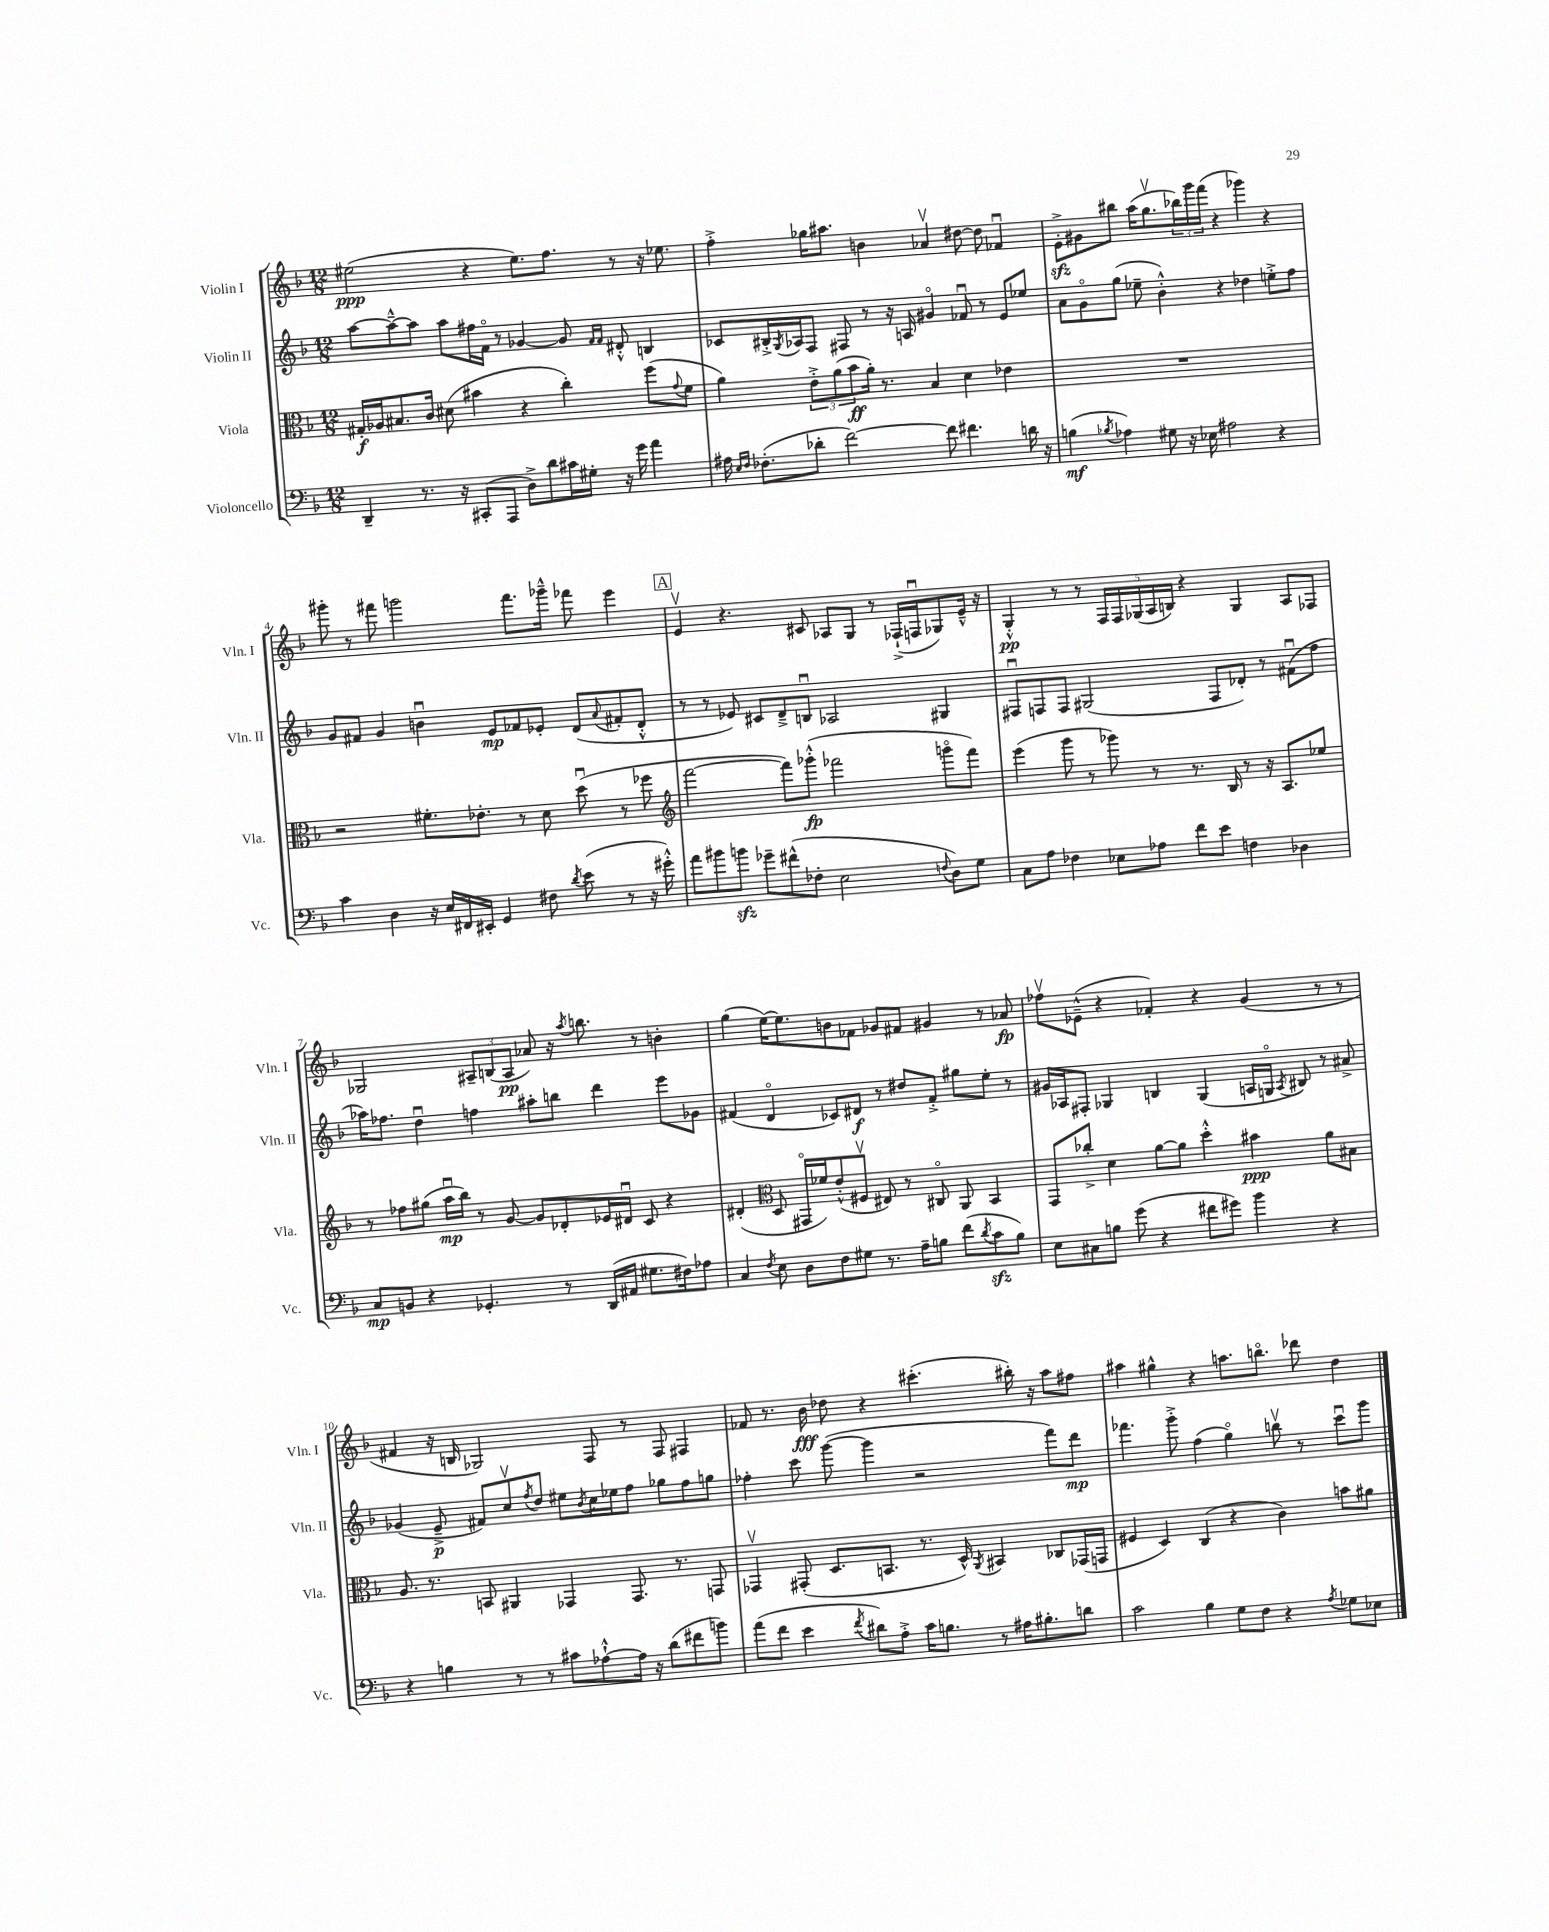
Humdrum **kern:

**kern	**dynam	**kern	**dynam	**kern	**dynam	**kern	**dynam
*part4	*part4	*part3	*part3	*part2	*part2	*part1	*part1
*staff4	*staff4	*staff3	*staff3	*staff2	*staff2	*staff1	*staff1
*I"Violoncello	*	*I"Viola	*	*I"Violin II	*	*I"Violin I	*
*I'Vc.	*	*I'Vla.	*	*I'Vln. II	*	*I'Vln. I	*
*clefF4	*	*clefC3	*	*clefG2	*	*clefG2	*
*k[b-]	*	*k[b-]	*	*k[b-]	*	*k[b-]	*
*M12/8	*	*M12/8	*	*M12/8	*	*M12/8	*
=1	=1	=1	=1	=1	=1	=1	=1
4DD~/	.	16G#X'/LL	f	[8aa\L	.	(2ee#X\	ppp
.	.	16A-X/J	.	.	.	.	.
.	.	8.B#X/	.	8aa~^^\_	.	.	.
8.r	.	.	.	8aa\J]	.	.	.
.	.	16c/Jk	.	.	.	.	.
.	.	(8d#X\	.	8aa\L	.	.	.
16r	.	.	.	.	.	.	.
(8CC#X'/L	.	4b#X\	.	16ff#X\L	.	4r	.
.	.	.	.	16f\JJ	.	.	.
8AAA/J	.	.	.	8r	.	.	.
8D^\L)	.	4r	.	[4g-X/	.	8.ee#\L)	.
8d\	.	.	.	.	.	.	.
.	.	.	.	.	.	8.ff\J	.
16c#X\L	.	4cc'\)	.	8g-/]	.	.	.
16G#X'\JJ	.	.	.	.	.	.	.
.	.	.	.	16qqf/LL	.	.	.
.	.	.	.	16qqf/JJ	.	.	.
16r	.	.	.	8d#X'^^/	.	8r	.
16g\	.	.	.	.	.	.	.
4a\	.	(8ff\L	.	4Bn/	.	16r	.
.	.	.	.	.	.	8.ee-X\	.
.	.	8qqg/	.	.	.	.	.
.	.	8f\J	.	.	.	.	.
=2	=2	=2	=2	=2	=2	=2	=2
16A#X\	.	4a\)	.	8c-X/L	.	4ff'^\	.
16qqE/LL	.	.	.	.	.	.	.
16qqF/JJ	.	.	.	.	.	.	.
(8.F-X'\L	.	.	.	.	.	.	.
.	.	.	.	16B#X'^/L	.	.	.
.	.	.	.	8qG/	.	.	.
.	.	.	.	16A-X/J	.	.	.
8d-X'\J	.	12e'^\L	.	8F/J	.	16gg-X\KL	.
.	.	.	.	.	.	8.aa#X\J	.
.	.	(12a\	.	.	.	.	.
[2f\)	.	.	.	8F#X/	.	.	.
.	.	12b-\	ff	.	.	.	.
.	.	16a'\Jk)	.	8r	.	4bn\	.
.	.	8.r	.	.	.	.	.
.	.	.	.	16r	.	.	.
.	.	.	.	16An/	.	.	.
.	.	4B-/	.	4g#X/	.	4a-Xv/	.
8f\]	.	.	.	.	.	.	.
4.f#X\	.	4d\	.	8f-Xu/	.	[8dd#X\	.
.	.	.	.	8r	.	8dd#\]	.
.	.	4e-X\	.	8e/L	.	4f-Xu/	.
16dn\	.	.	.	8ee-X/J	.	.	.
16r	.	.	.	.	.	.	.
=3	=3	=3	=3	=3	=3	=3	=3
(4Bn\	mf	1.r	.	8a\L	.	8ezz'^\L	.
.	.	.	.	8g\	.	8g#X\	.
8qB-X/	.	.	.	.	.	.	.
4A-X\)	.	.	.	(8gg\J	.	8bb#X\J	.
.	.	.	.	8ee-X~\	.	(16aa\KL	.
.	.	.	.	.	.	8.ggv\	.
8G#X\	.	.	.	4b-'^^\)	.	.	.
16r	.	.	.	.	.	24bb-X\L)	.
.	.	.	.	.	.	24ggg\	.
16E-X\	.	.	.	.	.	.	.
.	.	.	.	.	.	(24fff\JJ	.
2A#X\	.	.	.	4r	.	4r	.
.	.	.	.	4dd-X\	.	4ggg-X\)	.
4r	.	.	.	8een'^\L	.	4r	.
.	.	.	.	8ff\J	.	.	.
!!LO:LB:g=z
=4	=4	=4	=4	=4	=4	=4	=4
4c\	.	2r	.	8g/L	.	8ggg#X'\	.
.	.	.	.	8f#X/J	.	8r	.
4D\	.	.	.	4g/	.	8fff#X\	.
.	.	.	.	.	.	2gggn\	.
16r	.	8.f#X'\L	.	4bnu\	.	.	.
16E/LL	.	.	.	.	.	.	.
16FF#X/	.	.	.	.	.	.	.
16EE#X'/JJ	.	8.e-X'\J	.	.	.	.	.
4GG/	.	.	.	8e/L	mp	.	.
.	.	8r	.	8f-X/	.	8.fff#\L	.
8F#X\	.	8d\	.	8e-X'/J	.	.	.
.	.	.	.	.	.	16ggg-X~^^\Jk	.
8qd/	.	.	.	.	.	.	.
(8e\	.	(8ddu\	.	(8d/L	.	8fff-X\	.
.	.	.	.	8qqa/	.	.	.
8r	.	8r	.	8f#X'/	.	4eee\	.
16r	.	8ff-X\	.	8d'^^/J	.	.	.
16g#X'^^\)	.	.	.	.	.	.	.
!!LO:REH:place=s1:t=A
=5	=5	=5	=5	=5	=5	=5	=5
*	*	*clefG2	*	*	*	*	*
8a\L	.	[2fff\	.	8r	.	4ev/	.
8b#X\	.	.	.	8r	.	.	.
8bnzz\J	.	.	.	8e-X/)	.	4.r	.
8g-X~\L	.	.	.	8c#X/L	.	.	.
(8f#X^^\	.	8fff\L])	.	8d~^/	.	.	.
8F-X'\J	.	(8ggg-X'^^\J	fp	8Bnu/J	.	8c#X/	.
2E\	.	2fff-X\	.	2A-X/	.	8A-X/L	.
.	.	.	.	.	.	8G/J	.
.	.	.	.	.	.	8r	.
.	.	.	.	.	.	(16F-X`^/LL	.
.	.	.	.	.	.	16Fnu/J	.
8qqFn/	.	.	.	.	.	.	.
8D\L)	.	8gggn\L	.	4G#X/	.	8G-X/)	.
8G\J	.	8fff-\J)	.	.	.	16e~^^/Jk	.
.	.	.	.	.	.	16r	.
=6	=6	=6	=6	=6	=6	=6	=6
8C\L	.	(4eee\	.	8F#Xu/L	.	4G'^^/	pp
8A\J	.	.	.	8Fn/	.	.	.
4F-X\	.	8ggg\	.	8F/J	.	8r	.
.	.	8r	.	(2G#X/	.	8r	.
8E-X\L	.	8ggg-X\)	.	.	.	20F/LL	.
.	.	.	.	.	.	20F/	.
.	.	.	.	.	.	(20G-X/	.
8A-X\J	.	8r	.	.	.	.	.
.	.	.	.	.	.	20A/	.
.	.	.	.	.	.	20Bn/JJ)	.
8f\L	.	8.r	.	.	.	4r	.
8e\J	.	.	.	8F/L	.	.	.
.	.	16B-/	.	.	.	.	.
4Fn\	.	8r	.	8d-X'/J)	.	4G-/	.
.	.	16r	.	8r	.	.	.
.	.	8.A/L	.	.	.	.	.
4D-X\	.	.	.	(8f#Xu\L	.	8A/L	.
.	.	8ee-X/J	.	8ff\J	.	8F-X/J	.
!!LO:LB:g=z
=7	=7	=7	=7	=7	=7	=7	=7
8C/L	mp	8r	.	16aa-X\KL)	.	2G-X/	.
.	.	.	.	8.ff-X\J	.	.	.
8BBn/J	.	8ff-X\L	.	.	.	.	.
4r	.	(8gg#X\J	.	4ddu\	.	.	.
.	.	16aau\LL	mp	.	.	.	.
.	.	16bb-\JJ)	.	.	.	.	.
4.GG-X'/	.	8r	.	4ffn\	.	12A#X~/L	.
.	.	.	.	.	.	(12Bn/	.
.	.	[8g/	.	.	.	.	.
.	.	.	.	.	.	12A#/J	pp
.	.	8g/L]	.	8aa#X'\L	.	8a-X/)	.
8r	.	8d-X'/	.	8bbn\J	.	16r	.
.	.	.	.	.	.	8qaa/	.
.	.	.	.	.	.	8.bbn\	.
(16DD/LL	.	16e-X/L	.	4ddd\	.	.	.
16AA#X/JJ	.	16d#Xu/JJ	.	.	.	.	.
8.G#X\L	.	8c/	.	.	.	8r	.
.	.	4r	.	8eee\L	.	4bn'\	.
16F#X\k)	.	.	.	.	.	.	.
8A-X\J	.	.	.	8g-X\J	.	.	.
=8	=8	=8	=8	=8	=8	=8	=8
4C/	.	(4d#X'/	.	(4f#X/	.	(4gg\	.
8qF/	.	.	.	.	.	.	.
*	*	*clefC3	*	*	*	*	*
8E\	.	8D/	.	4d/	.	[16ee\KL)	.
.	.	.	.	.	.	8.ee\]	.
8D\L	.	16GG#X/LL	.	.	.	.	.
.	.	16f-X/J)	.	.	.	.	.
8F\	.	(8e'^^/	.	8c-X/L)	.	8bn\	.
8G#X\J	.	8F#Xv/J	.	8d#X/J	f	8f-X\J	.
8.r	.	8E#X/)	.	8r	.	8g-X/L	.
.	.	8r	.	8dd#X/L	.	8f#X/J	.
16A~\KL	.	.	.	.	.	.	.
8Bn\J	.	8C#X/	.	8f#'^/J	.	4g#X/	.
(8f\L	.	8AA/	.	8gg#X\L	.	.	.
8qd/	.	.	.	.	.	.	.
8czz\	.	4BB-/	.	8ee'\J	.	8r	.
8B\J)	.	.	.	8r	.	8a-X/	fp
=9	=9	=9	=9	=9	=9	=9	=9
8E\L	.	8GG/L	.	16g#X/LL	.	8ff-Xv\L	.
.	.	.	.	16A-X/J	.	.	.
8C#X\	.	8cc-X'^/J	.	8F#X'/J	.	(8e-X~^^\J	.
8Bn\J	.	4d\	.	4G-X/	.	4r	.
(8g\	.	.	.	.	.	.	.
4r	.	[8a\L	.	4Bn/	.	4f-X'/)	.
.	.	8a\J]	.	.	.	.	.
8f#X\L	.	4dd'^^\	.	(4G-/	.	4r	.
8g#X\J)	.	.	.	.	.	.	.
4b-\	.	4b#X\	ppp	16An/LL	.	(4g/	.
.	.	.	.	16Gn/JJ	.	.	.
.	.	.	.	8qA/	.	.	.
.	.	.	.	8B#X/)	.	.	.
4r	.	8a\L	.	8r	.	8r	.
.	.	8B#X\J	.	8a#X^/	.	8r	.
!!LO:LB:g=z
=10	=10	=10	=10	=10	=10	=10	=10
4r	.	8.A/	.	(4g-X/	.	4f#X/	.
.	.	8.r	.	.	.	.	.
4Bn\	.	.	.	8e~^/	p	16r	.
.	.	.	.	.	.	16Bn/	.
.	.	8BBn/	.	8f#X/L)	.	2G-X/)	.
8r	.	4AA#X/	.	8ccv/	.	.	.
.	.	.	.	8qff/	.	.	.
8r	.	.	.	8dd/J	.	.	.
8c#X\L	.	4GG-X/	.	8ee#X\L	.	.	.
.	.	.	.	8qb-/	.	.	.
[8A-X`^^\	.	.	.	16cc\L	.	8F/	.
.	.	.	.	16ee-X\J	.	.	.
16A-\Jk]	.	8.GG-/	.	8ff\J	.	8r	.
16r	.	.	.	.	.	.	.
(8d\L	.	.	.	8gg-X\L	.	8F/	.
.	.	8.r	.	.	.	.	.
8f#X\	.	.	.	8ff\	.	4F#X/	.
8bn\J)	.	8GGn/	.	8ggn\J	.	.	.
=11	=11	=11	=11	=11	=11	=11	=11
(8a\L	.	4GG-Xv/	.	4ff-X'\	.	8f-X/	.
8f\J	.	.	.	.	.	8.r	.
4e\	.	(8GG#X'/	.	8ccc\	.	.	.
.	.	.	.	.	.	16b-\	fff
.	.	8.D/L	.	([8ggg\	.	8dd-X\	.
8qf/	.	.	.	.	.	.	.
8d#X\L)	.	.	.	4ggg\]	.	4r	.
.	.	8.BBn/J	.	.	.	.	.
8A'^\J	.	.	.	.	.	.	.
16c\KL	.	8.r	.	2r	.	(4.ccc#X'\	.
8.Bn\J	.	.	.	.	.	.	.
.	.	16D^^/)	.	.	.	.	.
.	.	8qAA/	.	.	.	.	.
8r	.	4BB#X/	.	.	.	.	.
16A#X\KL	.	.	.	.	.	16bb#X'\)	.
8.B#X'\	.	.	.	.	.	16r	.
.	.	8C-X/L	.	8fff\L)	.	8aa\L	.
8dn\J	.	(16GG-X/L	.	8ddd\J	mp	8ff#X\J	.
.	.	16GGn/JJ	.	.	.	.	.
=12	=12	=12	=12	=12	=12	=12	=12
2c\	.	4F#X/	.	4.fff-X\	.	4aa#X\	.
.	.	4D/)	.	.	.	4gg#X^^\	.
.	.	.	.	8ggg'^\	.	.	.
4B-\	.	(4C/	.	(4ff\	.	4r	.
8G\L	.	4r	.	4gg\)	.	8.aan\L	.
8F\J	.	.	.	.	.	.	.
.	.	.	.	.	.	8.bbn\J	.
4r	.	4c\)	.	8bbnv\	.	.	.
.	.	.	.	8r	.	8ddd-X\	.
8qA/	.	.	.	.	.	.	.
8G-X\L	.	8bn\L	.	8cccu\L	.	4dd\	.
8E-X\J	.	8a#X\J	.	8ggg\J	.	.	.
==	==	==	==	==	==	==	==
*-	*-	*-	*-	*-	*-	*-	*-
